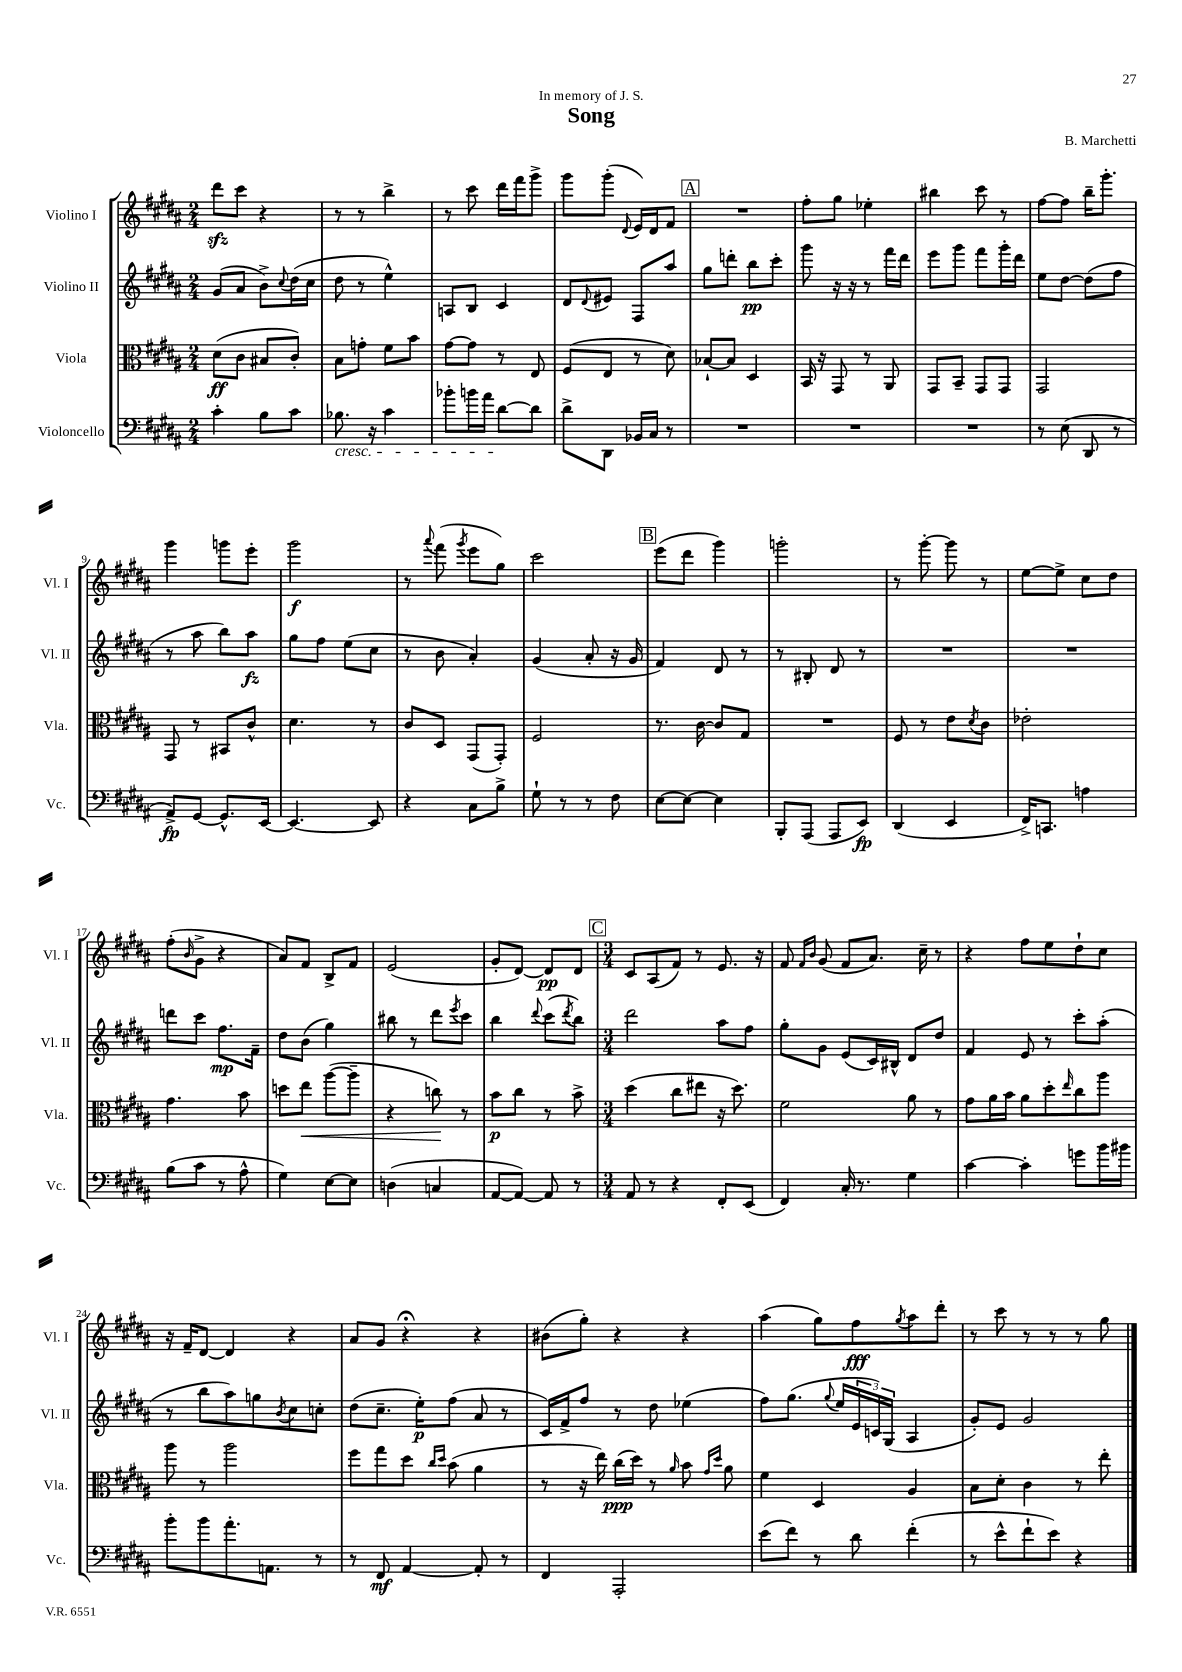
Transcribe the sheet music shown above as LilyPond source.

\header { title = "Song" composer = "B. Marchetti" dedication = "In memory of J. S." }
<<
\new StaffGroup <<
\new Staff = "s0" \with { instrumentName = "Violino I" shortInstrumentName = "Vl. I" } {
    \clef treble \key b \major \numericTimeSignature \time 2/4
    dis'''8\sfz cis'''8 r4 |
    r8 r8 b''4-> |
    r8 cis'''8 dis'''16 fis'''16 gis'''8-> |
    gis'''8 gis'''8-.( \appoggiatura { dis'8 } e'16) dis'16 fis'8 |
    \mark \markup { \box "A" } R2 |
    fis''8-. gis''8 ees''4-. |
    bis''4 cis'''8 r8 |
    fis''8~ fis''8 b''16-- gis'''8.-. |
    gis'''4 g'''8 e'''8-. |
    gis'''2\f |
    r8 \appoggiatura { ais'''8 } fis'''8( \acciaccatura { gis'''8 } e'''8 gis''8) |
    cis'''2 |
    \mark \markup { \box "B" } e'''8( dis'''8 gis'''4) |
    g'''2-. |
    r8 gis'''8~-. gis'''8 r8 |
    e''8~ e''8-> cis''8 dis''8 |
    fis''8-.( \grace { b'16 } gis'8-> r4 |
    ais'8) fis'8 b8-> fis'8 |
    e'2( |
    gis'8-. dis'8~) dis'8\pp dis'8 |
    \mark \markup { \box "C" } \numericTimeSignature \time 3/4 cis'8 ais8( fis'8) r8 e'8. r16 |
    fis'8 \grace { fis'16 b'16 } gis'8( fis'8 ais'8.) cis''16-- r8 |
    r4 fis''8 e''8 dis''8-! cis''8 |
    r16 fis'16-- dis'8~ dis'4 r4 |
    ais'8 gis'8 r4\fermata r4 |
    bis'8( gis''8-.) r4 r4 |
    ais''4( gis''8) fis''8\fff \acciaccatura { gis''8 } ais''8 dis'''8-. |
    r8 cis'''8 r8 r8 r8 gis''8 \bar "|." |
}
\new Staff = "s1" \with { instrumentName = "Violino II" shortInstrumentName = "Vl. II" } {
    \clef treble \key b \major \numericTimeSignature \time 2/4
    gis'8( ais'8 b'8->) \appoggiatura { cis''8 } dis''16( cis''16 |
    dis''8 r8 e''4-^) |
    a8 b8 cis'4 |
    dis'8 \appoggiatura { dis'8 } eis'8 fis8 ais''8 |
    \mark \markup { \box "A" } gis''8 d'''8-. b''8\pp cis'''8-. |
    gis'''8 r16 r16 r8 fis'''16 dis'''16 |
    e'''8 gis'''8 fis'''8 gis'''16-. dis'''16 |
    e''8 dis''8~ dis''8( fis''8 |
    r8 ais''8 b''8) ais''8\fz |
    gis''8 fis''8 e''8( cis''8 |
    r8 b'8 ais'4-.) |
    gis'4( ais'8-. r16 gis'16 |
    \mark \markup { \box "B" } fis'4) dis'8 r8 |
    r8 bis8-. dis'8 r8 |
    R2 |
    R2 |
    d'''8 cis'''8 fis''8.\mp fis'16-- |
    dis''8 b'8( gis''4) |
    bis''8 r8 dis'''8 \acciaccatura { e'''8 } cis'''8 |
    b''4 \appoggiatura { dis'''8 } cis'''8( \acciaccatura { dis'''8 } b''8) |
    \mark \markup { \box "C" } \numericTimeSignature \time 3/4 dis'''2 ais''8 fis''8 |
    gis''8-. gis'8 e'8( cis'16) bis16-^ dis'8 dis''8 |
    fis'4 e'8 r8 cis'''8-. ais''8-.( |
    r8 b''8 ais''8) g''8 \acciaccatura { b'8 } cis''8 c''8-. |
    dis''8( cis''8.-- e''16-.\p) fis''8( ais'8 r8 |
    cis'16) fis'16-> fis''8 r8 dis''8 ees''4( |
    fis''8) gis''8.( \appoggiatura { gis''8 } e''16 \tuplet 3/2 { e'16 c'16) gis16( } ais4 |
    gis'8-.) e'8 gis'2 \bar "|." |
}
\new Staff = "s2" \with { instrumentName = "Viola" shortInstrumentName = "Vla." } {
    \clef alto \key b \major \numericTimeSignature \time 2/4
    dis'8\ff( cis'8 bis8 cis'8-.) |
    b8 g'8-. fis'8 b'8 |
    gis'8~ gis'8 r8 e8 |
    fis8( e8 r8 dis'8) |
    \mark \markup { \box "A" } bes8~-! bes8 dis4 |
    b,16 r16 gis,8 r8 ais,8 |
    gis,8 b,8-- gis,8 gis,8 |
    gis,2 |
    gis,8 r8 bis,8 cis'8-^ |
    dis'4. r8 |
    cis'8 dis8 gis,8( gis,8-.) |
    fis2 |
    \mark \markup { \box "B" } r8. cis'16~ cis'8 gis8 |
    R2 |
    fis8 r8 e'8 \acciaccatura { dis'8 } cis'8 |
    ees'2-. |
    gis'4. b'8 |
    d''8 e''8\< ais''8~( ais''8-- |
    r4 c''8\!) r8 |
    b'8\p cis''8 r8 b'8-> |
    \mark \markup { \box "C" } \numericTimeSignature \time 3/4 dis''4( cis''8 eis''8 r16 dis''8.) |
    fis'2 ais'8 r8 |
    gis'8 ais'16 b'16 ais'8 dis''8-. \grace { e''16 } cis''8 ais''8 |
    ais''8 r8 ais''2 |
    fis''8 gis''8 dis''8 \grace { cis''16 dis''16 } b'8( ais'4 |
    r8 r16 e''16) cis''16\ppp( dis''16) r8 \grace { ais'16 } b'8 \grace { gis'16 dis''16 } ais'8 |
    fis'4 dis4 ais4 |
    b8 dis'8-. cis'4 r8 e''8-. \bar "|." |
}
\new Staff = "s3" \with { instrumentName = "Violoncello" shortInstrumentName = "Vc." } {
    \clef bass \key b \major \numericTimeSignature \time 2/4
    cis'4-. b8 cis'8 |
    bes8.\cresc r16 cis'4 |
    bes'8-. b'16 ais'16 dis'8~\! dis'8 |
    dis'8-> dis,8 bes,16 cis16 r8 |
    \mark \markup { \box "A" } R2 |
    R2 |
    R2 |
    r8 e8( dis,8 r8 |
    ais,8->\fp) gis,8~ gis,8.-^ e,16~ |
    e,4.~ e,8 |
    r4 cis8 b8-> |
    gis8-! r8 r8 fis8 |
    \mark \markup { \box "B" } e8~ e8~ e4 |
    b,,8-. ais,,8( ais,,8 e,8\fp) |
    dis,4( e,4 |
    fis,16->) c,8. a4 |
    b8( cis'8 r8 ais8-^ |
    gis4) e8~ e8 |
    d4( c4 |
    ais,8~ ais,8~) ais,8 r8 |
    \mark \markup { \box "C" } \numericTimeSignature \time 3/4 ais,8 r8 r4 fis,8-. e,8( |
    fis,4) cis16-. r8. gis4 |
    cis'4~ cis'4-. g'8 b'16 bis'16 |
    b'8-. b'8 ais'8.-. a,8. r8 |
    r8 fis,8\mf ais,4~ ais,8-. r8 |
    fis,4 ais,,2-. |
    e'8( fis'8) r8 dis'8 fis'4-.( |
    r8 e'8-^ fis'8-! e'8) r4 \bar "|." |
}
>>
>>
